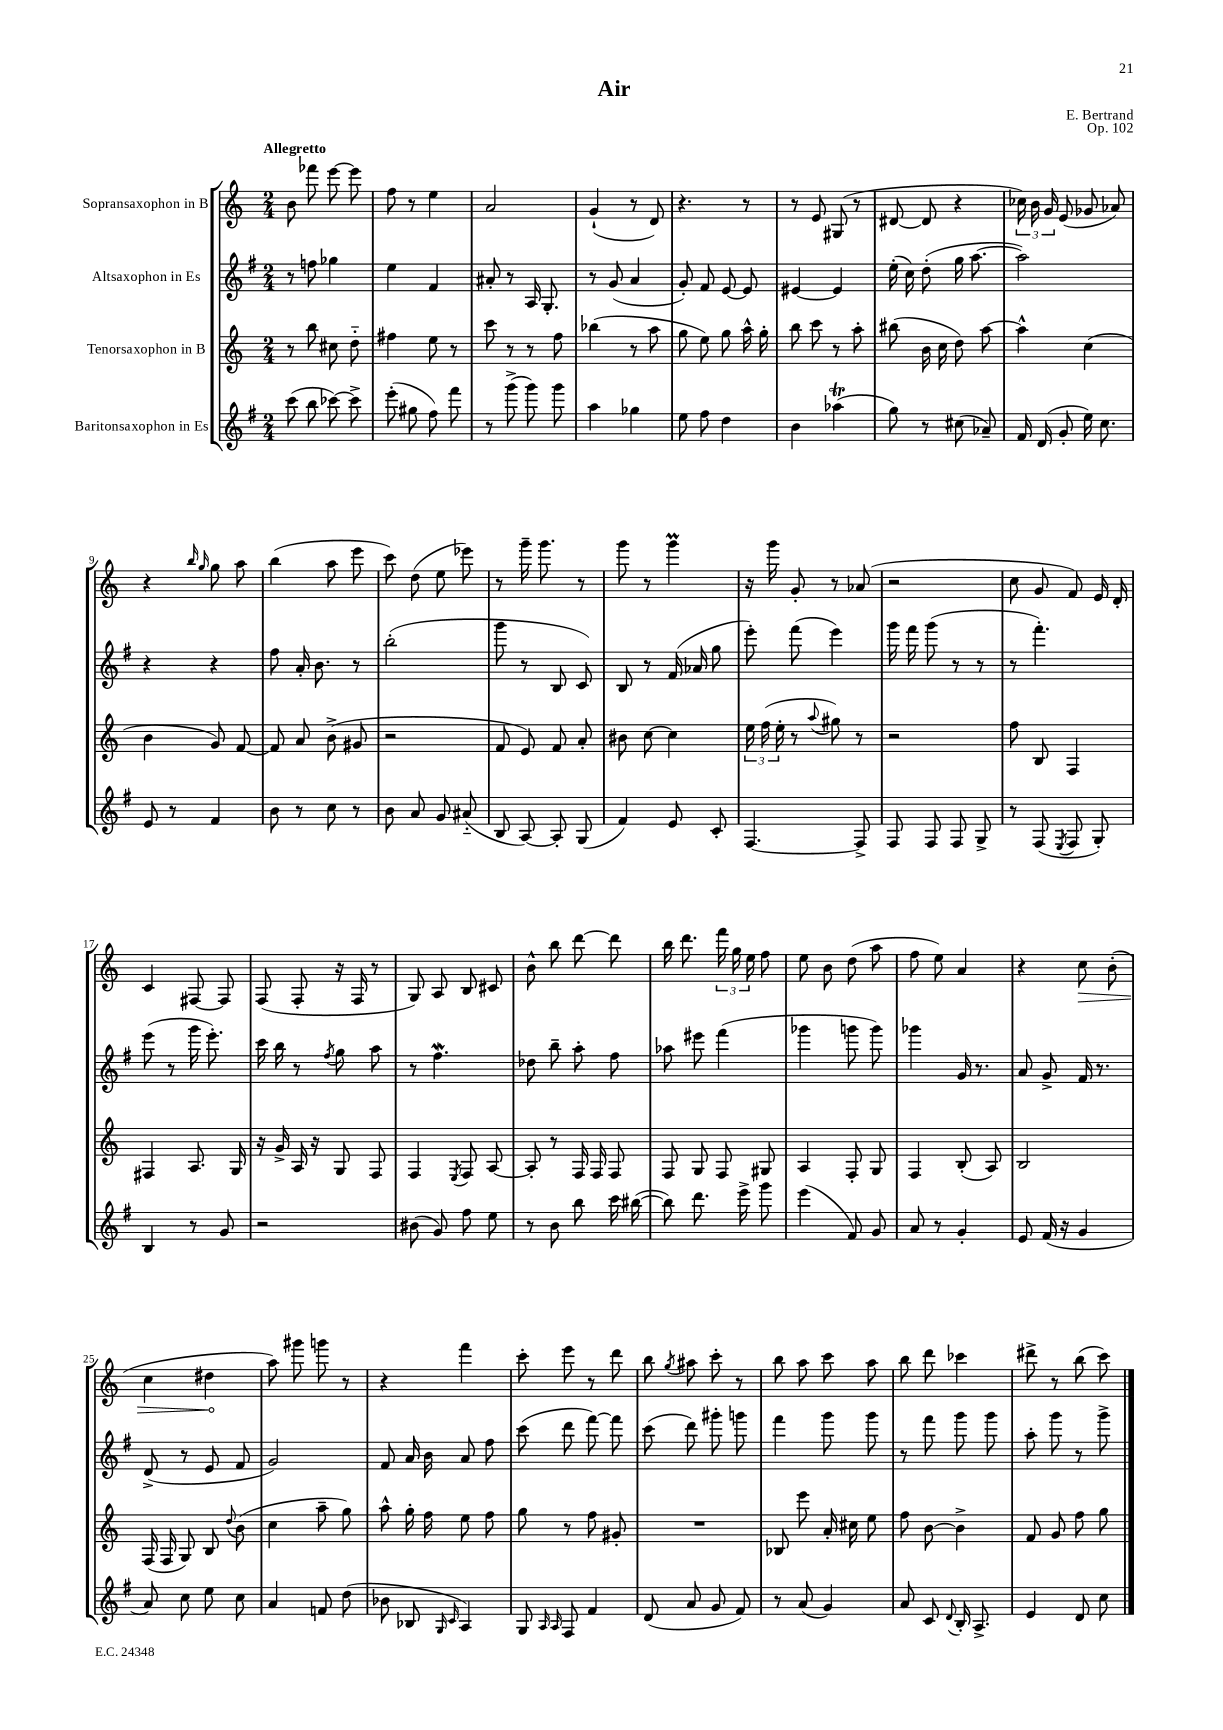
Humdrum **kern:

**kern	**kern	**kern	**kern	**dynam
*part4	*part3	*part2	*part1	*part1
*staff4	*staff3	*staff2	*staff1	*staff1
*I"Baritonsaxophon in Es	*I"Tenorsaxophon in B	*I"Altsaxophon in Es	*I"Sopransaxophon in B	*
*clefG2	*clefG2	*clefG2	*clefG2	*
*k[f#]	*k[]	*k[f#]	*k[]	*
*M2/4	*M2/4	*M2/4	*M2/4	*
=1	=1	=1	=1	=1
!	!	!	!LO:TX:a:B:t=Allegretto	!
(8ccc\	8r	8r	8b\	.
8bb\	8bb\	8ffn\	8fff-X\	.
[8ccc-X\)	8cc#X\	4gg-X\	[8eee\	.
8ccc-^\]	8dd\	.	8eee\]	.
=2	=2	=2	=2	=2
(8eee'\	4ff#X\	4ee\	8ff\	.
8gg#X\	.	.	8r	.
8ff#\)	8ee\	4f#/	4ee\	.
8fff#\	8r	.	.	.
=3	=3	=3	=3	=3
8r	8ccc\	8a#X'/	2a/	.
(8ggg^\	8r	8r	.	.
8ggg\)	8r	16A/	.	.
.	.	8.G'/	.	.
8ggg\	8ff\	.	.	.
=4	=4	=4	=4	=4
4aa\	(4bb-X\	8r	(4g`/	.
.	.	(8g/	.	.
4gg-X\	8r	4a/	8r	.
.	8aa\	.	8d/)	.
=5	=5	=5	=5	=5
8ee\	8gg\	8g'/)	4.r	.
8ff#\	8ee\)	8f#/	.	.
4dd\	8gg\	[8e/	.	.
.	16aa^^\	8e/]	8r	.
.	16gg'\	.	.	.
=6	=6	=6	=6	=6
4b\	8bb\	[4e#X/	8r	.
.	8ccc\	.	8e/	.
(4aa-XT\	8r	4e#/]	(8G#X/	.
.	8aa'\	.	8r	.
=7	=7	=7	=7	=7
8gg\)	(8bb#X\	(16ee'\	[8d#X/	.
.	.	16cc\)	.	.
8r	16b\	(8dd'\	8d#/]	.
.	16cc\	.	.	.
(8cc#X\	8dd\)	16gg\	4r	.
.	.	[8.aa\	.	.
8a-X~/)	[8aa\	.	.	.
=8	=8	=8	=8	=8
16f#/	4aa^^\]	2aa\])	24cc-X\)	.
.	.	.	24b\	.
(16d/	.	.	.	.
.	.	.	24g/	.
8g'/	.	.	(8e/	.
16ee\)	(4cc\	.	8g-X/	.
8.cc\	.	.	.	.
.	.	.	8a-X/)	.
!!LO:LB:g=z
=9	=9	=9	=9	=9
8e/	4b\	4r	4r	.
8r	.	.	.	.
.	.	.	16qqbb/	.
.	.	.	16qqgg/	.
4f#/	8g/)	4r	8gg\	.
.	[8f/	.	8aa\	.
=10	=10	=10	=10	=10
8b\	8f/]	8ff#\	(4bb\	.
8r	8a/	16a'/	.	.
.	.	8.b\	.	.
8cc\	(8b^\	.	8aa\	.
8r	8g#X/	8r	8eee\	.
=11	=11	=11	=11	=11
8b\	2r	(2bb'\	8ccc\)	.
8a/	.	.	(8dd\	.
8g/	.	.	8ee\	.
(8a#X/	.	.	8eee-X\)	.
=12	=12	=12	=12	=12
8B/	8f/	8ggg\	8r	.
[8A/)	8e/)	8r	16ggg~\	.
.	.	.	8.ggg\	.
8A'/]	8f/	8B/	.	.
(8G/	8a'/	8c/)	8r	.
=13	=13	=13	=13	=13
4f#/)	8b#X\	8B/	8ggg\	.
.	[8cc\	8r	8r	.
8e/	4cc\]	(16f#/	4gggM\	.
.	.	16a-X/	.	.
8c'/	.	8gg\	.	.
=14	=14	=14	=14	=14
[4.F#/	24ee\	8eee'\)	16r	.
.	(24ff\	.	.	.
.	.	.	16ggg\	.
.	24ee'\	.	.	.
.	8r	(8fff#\	8g'/	.
.	8qqaa/	.	.	.
.	8gg#X\)	4eee\)	8r	.
8F#^/]	8r	.	(8a-X/	.
=15	=15	=15	=15	=15
8F#/	2r	16ggg\	2r	.
.	.	16fff#\	.	.
8F#/	.	(8ggg\	.	.
8F#/	.	8r	.	.
8G^/	.	8r	.	.
=16	=16	=16	=16	=16
8r	8ff\	8r	8cc\	.
(8F#/	8B/	4.fff#'\)	8g/	.
8qE/	.	.	.	.
8F#/	4F/	.	8f/)	.
8G'/)	.	.	16e/	.
.	.	.	16d'/	.
!!LO:LB:g=z
=17	=17	=17	=17	=17
4B/	4F#X/	(8eee\	4c/	.
.	.	8r	.	.
8r	8.A/	16ggg\	[8F#X/	.
.	.	8.eee'\)	.	.
8g/	.	.	8F#/]	.
.	16G/	.	.	.
=18	=18	=18	=18	=18
2r	16r	16ccc\	(8F/	.
.	16g^/	16bb\	.	.
.	16A/	8r	8F'/	.
.	16r	.	.	.
.	.	8qff#/	.	.
.	8G/	8gg\	16r	.
.	.	.	16F/	.
.	8F/	8aa\	8r	.
=19	=19	=19	=19	=19
(8b#X\	4F/	8r	8G/)	.
8g/)	.	4.ff#W\	8A/	.
.	8qE/	.	.	.
8ff#\	8F/	.	8B/	.
8ee\	[8A/	.	8c#X/	.
=20	=20	=20	=20	=20
8r	8A'/]	8dd-X\	8b^^\	.
8b\	8r	8bb~\	8bb\	.
8bb\	16F/	8aa'\	[8ddd\	.
.	16F/	.	.	.
16ccc\	8F/	8ff#\	8ddd\]	.
([16bb#X\	.	.	.	.
=21	=21	=21	=21	=21
8bb#\])	8F/	8aa-X\	16bb\	.
.	.	.	8.ddd\	.
8.ddd\	8G/	8eee#X\	.	.
.	8F/	(4fff#\	24fff\	.
.	.	.	24gg\	.
16eee^\	.	.	.	.
.	.	.	24ee\	.
8ggg\	8G#X/	.	8ff\	.
=22	=22	=22	=22	=22
(4eee\	4A/	4ggg-X\	8ee\	.
.	.	.	8b\	.
8f#/)	8F'/	8gggn\	(8dd\	.
8g/	8G/	8ggg\)	8aa\	.
=23	=23	=23	=23	=23
8a/	4F/	4ggg-X\	8ff\	.
8r	.	.	8ee\)	.
4g'/	(8B'/	16g/	4a/	.
.	.	8.r	.	.
.	8A/)	.	.	.
=24	=24	=24	=24	=24
8e/	2B/	8a/	4r	.
(16f#/	.	8g^/	.	.
16r	.	.	.	.
!	!	!	!	!LO:HP:b
4g/	.	16f#/	8cc\	>
.	.	8.r	.	.
.	.	.	(8b'\	.
!!LO:LB:g=z
=25	=25	=25	=25	=25
8a/)	(16F/	(8d^/	4cc\	.
.	16F/	.	.	.
8cc\	8G/)	8r	.	.
8ee\	8B/	8e/	4dd#X\	.
.	8qqdd/	.	.	.
8cc\	(8b\	8f#/	.	.
.	.	.	.	]
=26	=26	=26	=26	=26
4a/	4cc\	2g/)	8aa\)	.
.	.	.	8ggg#X\	.
8fn/	8aa~\	.	8gggn\	.
(8dd\	8gg\)	.	8r	.
=27	=27	=27	=27	=27
8b-X\	8aa^^\	8f#/	4r	.
8B-X/	16gg'\	16a/	.	.
.	16ff\	16b\	.	.
16qqG/	.	.	.	.
16qqc/	.	.	.	.
4A/)	8ee\	8a/	4fff\	.
.	8ff\	8ff#\	.	.
=28	=28	=28	=28	=28
8G/	8gg\	(8ccc\	8ccc'\	.
16qqA/	.	.	.	.
16qqA/	.	.	.	.
8F#/	8r	8ddd\	8eee\	.
4f#/	8ff\	[8fff#\)	8r	.
.	8g#X'/	8fff#\]	8ddd\	.
=29	=29	=29	=29	=29
(8d/	2r	(8ccc\	8bb\	.
.	.	.	8qgg/	.
8a/	.	8ddd\)	8aa#X\	.
8g/	.	8ggg#X'\	8ccc'\	.
8f#/)	.	8gggn\	8r	.
=30	=30	=30	=30	=30
8r	8B-X/	4fff#\	8bb\	.
(8a/	8eee\	.	8aa\	.
4g/)	16a'/	8ggg\	8ccc\	.
.	16cc#X\	.	.	.
.	8ee\	8ggg\	8aa\	.
=31	=31	=31	=31	=31
8a/	8ff\	8r	8bb\	.
8c/	[8b\	8fff#\	8ddd\	.
8qqd/	.	.	.	.
16B'/	4b^\]	8ggg\	4ccc-X\	.
8.A^/	.	.	.	.
.	.	8ggg\	.	.
=32	=32	=32	=32	=32
4e/	8f/	8aa'\	8ddd#X^\	.
.	8g/	8ggg\	8r	.
8d/	8ff\	8r	(8bb\	.
8cc\	8gg\	8ggg^\	8ccc\)	.
==	==	==	==	==
*-	*-	*-	*-	*-
